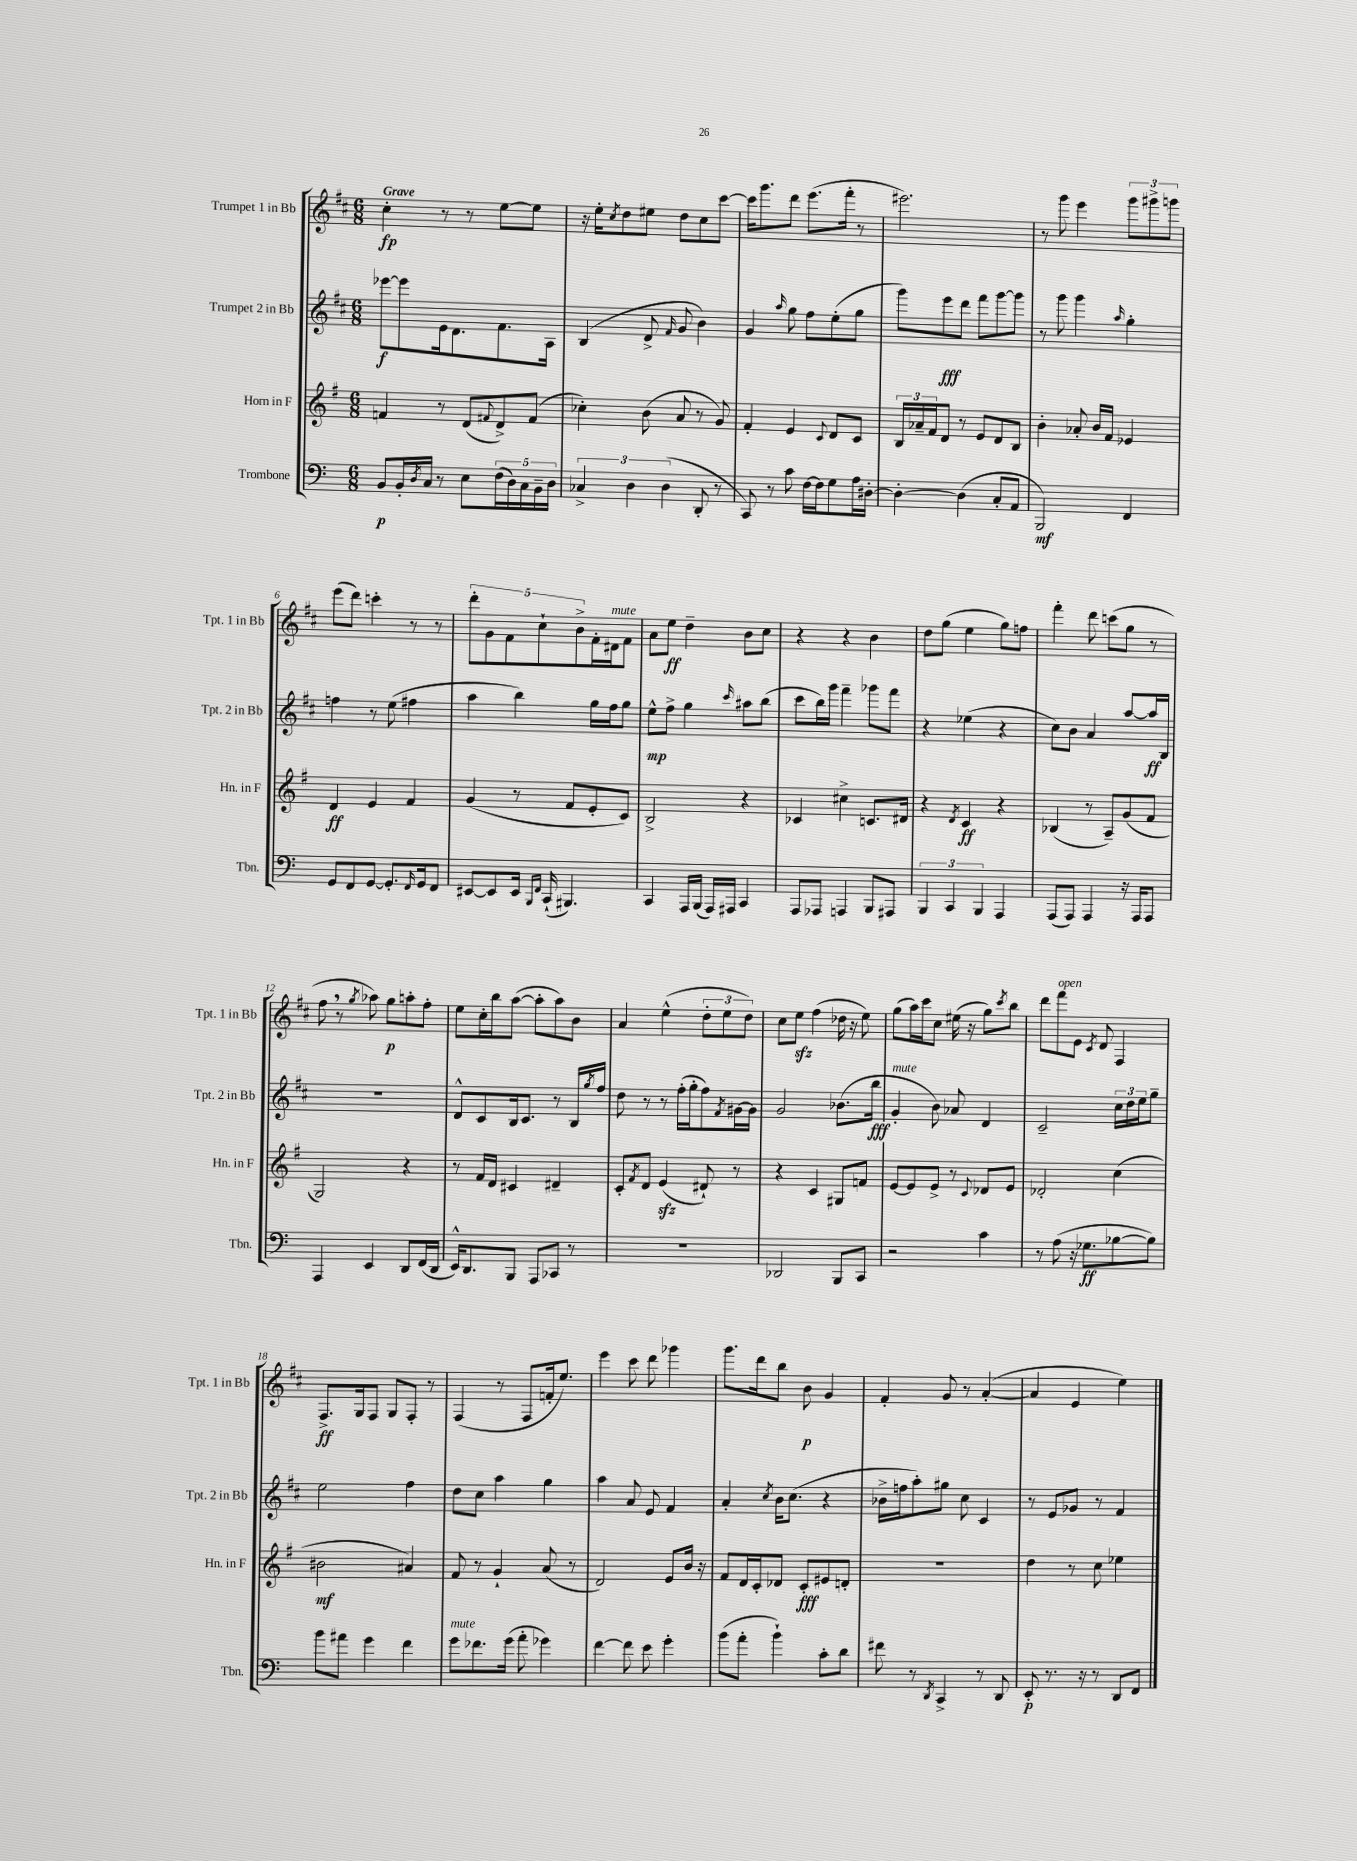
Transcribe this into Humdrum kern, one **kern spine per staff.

**kern	**dynam	**kern	**dynam	**kern	**dynam	**kern	**dynam
*part4	*part4	*part3	*part3	*part2	*part2	*part1	*part1
*staff4	*staff4	*staff3	*staff3	*staff2	*staff2	*staff1	*staff1
*I"Trombone	*	*I"Horn in F	*	*I"Trumpet 2 in Bb	*	*I"Trumpet 1 in Bb	*
*I'Tbn.	*	*I'Hn. in F	*	*I'Tpt. 2 in Bb	*	*I'Tpt. 1 in Bb	*
*clefF4	*	*clefG2	*	*clefG2	*	*clefG2	*
*k[]	*	*k[f#]	*	*k[f#c#]	*	*k[f#c#]	*
*M6/8	*	*M6/8	*	*M6/8	*	*M6/8	*
=1	=1	=1	=1	=1	=1	=1	=1
!	!	!	!	!	!	!LO:TX:a:B:t=Grave	!
8BB/L	p	4fn/	.	[8eee-X\L	f	4cc#'\	fp
16BB'/L	.	.	.	8eee-\]	.	.	.
8qD/	.	.	.	.	.	.	.
16C/JJ	.	.	.	.	.	.	.
8r	.	8r	.	16e\k	.	8r	.
.	.	.	.	8.d\	.	.	.
8E\L	.	(8d/L	.	.	.	8r	.
.	.	8qqf#X/	.	.	.	.	.
(20F\L	.	8d^/)	.	8.f#\	.	[8ee\L	.
20D\)	.	.	.	.	.	.	.
20C\	.	.	.	.	.	.	.
.	.	(8f#/J	.	.	.	8ee\J]	.
20BB~\	.	.	.	.	.	.	.
.	.	.	.	16A\Jk	.	.	.
20D\JJ	.	.	.	.	.	.	.
=2	=2	=2	=2	=2	=2	=2	=2
6C-X^/	.	4cc-X'\)	.	(4B/	.	16r	.
.	.	.	.	.	.	16ee'\KL	.
.	.	.	.	.	.	8qcc#/	.
.	.	.	.	.	.	8dd\	.
6D\	.	.	.	.	.	.	.
.	.	(8b\	.	8d^/	.	8ee#X\J	.
(6D\	.	.	.	.	.	.	.
.	.	.	.	16qqf#/	.	.	.
.	.	8a/	.	8g/	.	8dd\L	.
8DD'/	.	8r	.	4b\)	.	8cc#\	.
8r	.	8g/)	.	.	.	[8ccc#\J	.
=3	=3	=3	=3	=3	=3	=3	=3
8CC/)	.	4f#'/	.	4g/	.	16ccc#\KL]	.
.	.	.	.	.	.	8.ggg\	.
8r	.	.	.	.	.	.	.
.	.	.	.	16qqaa/	.	.	.
8c\	.	4e/	.	8gg\	.	8ddd\J	.
[16F\LL	.	.	.	8ff#\L	.	(8.eee\L	.
16F\J]	.	.	.	.	.	.	.
.	.	8qqc/	.	.	.	.	.
8G\	.	8d/L	.	(8ee'\	.	.	.
.	.	.	.	.	.	16fff#'\Jk	.
16A\L	.	8c/J	.	8gg\J	.	8r	.
[16D#X'\JJ	.	.	.	.	.	.	.
=4	=4	=4	=4	=4	=4	=4	=4
4D#'\_	.	24B/LL	.	8ggg\L)	.	2.eee#X\)	.
.	.	24a-X~/	.	.	.	.	.
.	.	24f#/J	.	.	.	.	.
.	.	8d/J	.	8eee\	fff	.	.
(4D#\]	.	8r	.	8ddd\J	.	.	.
.	.	8e/L	.	8fff#\L	.	.	.
8C'/L	.	8d/	.	[8ggg\	.	.	.
8AA/J	.	8B/J	.	8ggg\J]	.	.	.
=5	=5	=5	=5	=5	=5	=5	=5
2BBB/)	mf	4b'\	.	8r	.	8r	.
.	.	.	.	8ggg\	.	8ggg\	.
.	.	8a-X'/	.	4ggg\	.	4eee\	.
.	.	16b/LL	.	.	.	.	.
.	.	16f#/JJ	.	.	.	.	.
.	.	.	.	16qqaa/	.	.	.
4FF/	.	4e-X/	.	4gg'\	.	12ggg\L	.
.	.	.	.	.	.	12ggg#X^\	.
.	.	.	.	.	.	12gggn\J	.
!!LO:LB:g=z
=6	=6	=6	=6	=6	=6	=6	=6
8GG/L	.	4d/	ff	4ffn\	.	(8eee\L	.
8FF/	.	.	.	.	.	8ddd\J)	.
[8GG/J	.	4e/	.	8r	.	4cccn'\	.
8.GG'/L]	.	.	.	(8ee\	.	.	.
.	.	4f#/	.	4ff#X\	.	8r	.
16qqFF/	.	.	.	.	.	.	.
16GG/k	.	.	.	.	.	.	.
8FF/J	.	.	.	.	.	8r	.
=7	=7	=7	=7	=7	=7	=7	=7
[8EE#X/L	.	(4g/	.	4aa\	.	10ddd'\L	.
.	.	.	.	.	.	10g\	.
8EE#/]	.	.	.	.	.	.	.
.	.	.	.	.	.	10f#\	.
16EE#/Jk	.	8r	.	4bb\)	.	.	.
.	.	.	.	.	.	10cc#`\	.
16qqBBB/LL	.	.	.	.	.	.	.
16qqFF/JJ	.	.	.	.	.	.	.
(16CC`/	.	.	.	.	.	.	.
4.BBB#X/)	.	8f#/L	.	.	.	.	.
.	.	.	.	.	.	10b^\	.
.	.	8e'/	.	16gg\LL	.	16f#'\L	.
!	!	!	!	!	!	!LO:TX:a:i:t=mute	!
.	.	.	.	16ff#\J	.	16d#X\J	.
.	.	8c/J)	.	8gg\J	.	8f#\J	.
=8	=8	=8	=8	=8	=8	=8	=8
4CC/	.	2B^/	.	8ee^^\L	mp	8a\L	.
.	.	.	.	8ff#^\J	.	8ee\J	ff
16AAA/LL	.	.	.	4gg\	.	4dd~\	.
(16BBB/JJ	.	.	.	.	.	.	.
16AAA/LL)	.	.	.	.	.	.	.
16AAA#X/JJ	.	.	.	.	.	.	.
.	.	.	.	16qqccc#/	.	.	.
4CC/	.	4r	.	8aa#X\L	.	8b\L	.
.	.	.	.	(8bb\J	.	8cc#\J	.
=9	=9	=9	=9	=9	=9	=9	=9
8AAA/L	.	4c-X/	.	8ccc#\L	.	4r	.
8AAA-X/J	.	.	.	16bb\L)	.	.	.
.	.	.	.	16ggg\JJ	.	.	.
4AAAn/	.	4cc#X^\	.	4fff#~\	.	4r	.
8BBB/L	.	8.cn/L	.	8ggg-X\L	.	4b\	.
8AAA#X/J	.	.	.	8fff#\J	.	.	.
.	.	16d#X/Jk	.	.	.	.	.
=10	=10	=10	=10	=10	=10	=10	=10
6BBB/	.	4r	.	4r	.	8dd\L	.
.	.	.	.	.	.	(8gg\J	.
6CC/	.	.	.	.	.	.	.
.	.	8qd/	.	.	.	.	.
.	.	4c/	ff	(4ee-X\	.	4ee\	.
6BBB/	.	.	.	.	.	.	.
4AAA/	.	4r	.	4r	.	8gg\L)	.
.	.	.	.	.	.	8ffn\J	.
=11	=11	=11	=11	=11	=11	=11	=11
(8AAA/L	.	(4B-X/	.	8cc#\L)	.	4fff#'\	.
8AAA/J)	.	.	.	8b\J	.	.	.
4AAA/	.	8r	.	4a/	.	8ddd\	.
.	.	8A~/L)	.	.	.	(8cccn\L	.
16r	.	(8g/	.	[8aa/L	.	8gg\J	.
16AAA/KL	.	.	.	.	.	.	.
8AAA/J	.	8f#/J	.	16aa/L]	ff	8r	.
.	.	.	.	16B/JJ	.	.	.
!!LO:LB:g=z
=12	=12	=12	=12	=12	=12	=12	=12
4AAA/	.	2G/)	.	2.r	.	8ff#,\	.
.	.	.	.	.	.	8r	.
.	.	.	.	.	.	8qgg/	.
4EE/	.	.	.	.	.	8aa-X\)	.
.	.	.	.	.	.	8gg\L	p
8DD/L	.	4r	.	.	.	8aan'\	.
(16FF/L	.	.	.	.	.	8ff#'\J	.
16DD/JJ	.	.	.	.	.	.	.
=13	=13	=13	=13	=13	=13	=13	=13
16EE^^/KL)	.	8r	.	8d^^/L	.	8ee\L	.
8.DD/	.	.	.	.	.	.	.
.	.	16f#/LL	.	8c#/	.	16cc#'\L	.
.	.	16d/JJ	.	.	.	16bb\J	.
8BBB/J	.	4c#X/	.	16B/k	.	([8aa\J	.
.	.	.	.	8.c#/J	.	.	.
8AAA/L	.	.	.	.	.	8aa'\L]	.
8CC-X/J	.	4d#X~/	.	8r	.	8aa\)	.
8r	.	.	.	16B/LL	.	8b\J	.
.	.	.	.	8qgg/	.	.	.
.	.	.	.	16ff#/JJ	.	.	.
=14	=14	=14	=14	=14	=14	=14	=14
2.r	.	8c'/L	.	8dd\	.	4a/	.
.	.	8qf#/	.	.	.	.	.
.	.	8d/J	.	8r	.	.	.
.	.	(4ezz/	.	8r	.	(4ee^^\	.
.	.	.	.	(16ff#'\LL	.	.	.
.	.	.	.	16gg'\J	.	.	.
.	.	8d#X`/)	.	8ff#\)	.	12dd'\L	.
.	.	.	.	.	.	12ee\	.
.	.	.	.	8qf#/	.	.	.
.	.	8r	.	[16g#X\L	.	.	.
.	.	.	.	.	.	12dd\J)	.
.	.	.	.	16g#\JJ]	.	.	.
=15	=15	=15	=15	=15	=15	=15	=15
2DD-X/	.	4r	.	2g/	.	8cc#\L	.
.	.	.	.	.	.	8eezz\J	.
.	.	4c/	.	.	.	(4ff#\	.
8BBB/L	.	8G#X/L	.	(8.b-X\L	.	16dd-X\	.
.	.	.	.	.	.	16r	.
8CC/J	.	8fn/J	.	.	.	8ee\)	.
.	.	.	.	16bb\Jk	fff	.	.
=16	=16	=16	=16	=16	=16	=16	=16
!	!	!	!	!LO:TX:a:i:t=mute	!	!	!
2r	.	[8e/L	.	4g'/	.	(8gg\L	.
.	.	8e/]	.	.	.	16aa\L)	.
.	.	.	.	.	.	16ccc#\J	.
.	.	8e^/J	.	8b\)	.	8cc#\J	.
.	.	8r	.	8a-X/	.	(16ee#X\	.
.	.	.	.	.	.	16r	.
.	.	8qqc/	.	.	.	.	.
4c\	.	8d-X/L	.	4d/	.	8gg\L)	.
.	.	.	.	.	.	8qccc#/	.
.	.	8e/J	.	.	.	8bb\J	.
=17	=17	=17	=17	=17	=17	=17	=17
8r	.	2d-X'/	.	2c#~/	.	8ddd\L	.
!	!	!	!	!	!	!LO:TX:a:i:t=open	!
(8A\	.	.	.	.	.	8fff#\	.
16r	.	.	.	.	.	8e\J	.
8.G-X\L	ff	.	.	.	.	.	.
.	.	.	.	.	.	8qc#/	.
.	.	.	.	.	.	8d/	.
[8B-X\	.	(4cc\	.	24cc#\LL	.	4F#/	.
.	.	.	.	24dd\	.	.	.
.	.	.	.	24ee\J	.	.	.
8B-\J])	.	.	.	8gg~\J	.	.	.
!!LO:LB:g=z
=18	=18	=18	=18	=18	=18	=18	=18
8b\L	.	2b#X\	mf	2ee\	.	8.F#^/L	ff
8a#X\J	.	.	.	.	.	.	.
.	.	.	.	.	.	16G/k	.
4g\	.	.	.	.	.	8F#/J	.
.	.	.	.	.	.	8G/L	.
4f\	.	4a#X/)	.	4ff#\	.	8F#'/J	.
.	.	.	.	.	.	8r	.
=19	=19	=19	=19	=19	=19	=19	=19
!LO:TX:a:i:t=mute	!	!	!	!	!	!	!
8g\L	.	8f#/	.	8dd\L	.	(4F#/	.
8.f-X\	.	8r	.	8cc#\J	.	.	.
.	.	4g`/	.	4aa\	.	8r	.
(16g\Jk	.	.	.	.	.	.	.
8a'\	.	.	.	.	.	8F#/L	.
4g-X\)	.	(8a/	.	4gg\	.	16fn'/k	.
.	.	.	.	.	.	8.ee/J)	.
.	.	8r	.	.	.	.	.
=20	=20	=20	=20	=20	=20	=20	=20
[4f\	.	2d/)	.	4aa\	.	4eee\	.
8f\]	.	.	.	8a/	.	8ccc#\	.
8e\	.	.	.	8e/	.	8ddd\	.
4g'\	.	8e/L	.	4f#/	.	4ggg-X\	.
.	.	16b/Jk	.	.	.	.	.
.	.	16r	.	.	.	.	.
=21	=21	=21	=21	=21	=21	=21	=21
(8b\L	.	8f#/L	.	4a'/	.	8.ggg\L	.
8a'\J	.	16d/L	.	.	.	.	.
.	.	16c'/J	.	.	.	16ddd\k	.
.	.	.	.	8qcc#/	.	.	.
4b`\)	.	8d-X/J	.	16b\KL	.	8bb\J	.
.	.	.	.	(8.cc#\J	.	.	.
.	.	8c'/L	fff	.	.	8b\	p
8c'\L	.	8e#X/	.	4r	.	4g/	.
8d\J	.	8dn'/J	.	.	.	.	.
=22	=22	=22	=22	=22	=22	=22	=22
8f#X\	.	2.r	.	16b-X^\LL	.	4f#'/	.
.	.	.	.	16ffn\J	.	.	.
8r	.	.	.	8aa'\)	.	.	.
8qDD/	.	.	.	.	.	.	.
4CC^/	.	.	.	8gg#X\J	.	8g/	.
.	.	.	.	8cc#\	.	8r	.
8r	.	.	.	4c#/	.	([4a'/	.
8DD/	.	.	.	.	.	.	.
=23	=23	=23	=23	=23	=23	=23	=23
8EE'/	p	4dd\	.	8r	.	4a/]	.
8.r	.	.	.	8e/L	.	.	.
.	.	8r	.	8g-X/J	.	4e/	.
16r	.	.	.	.	.	.	.
8r	.	8cc\	.	8r	.	.	.
8DD/L	.	4ee-X\	.	4f#/	.	4ee\)	.
8FF/J	.	.	.	.	.	.	.
==	==	==	==	==	==	==	==
*-	*-	*-	*-	*-	*-	*-	*-
